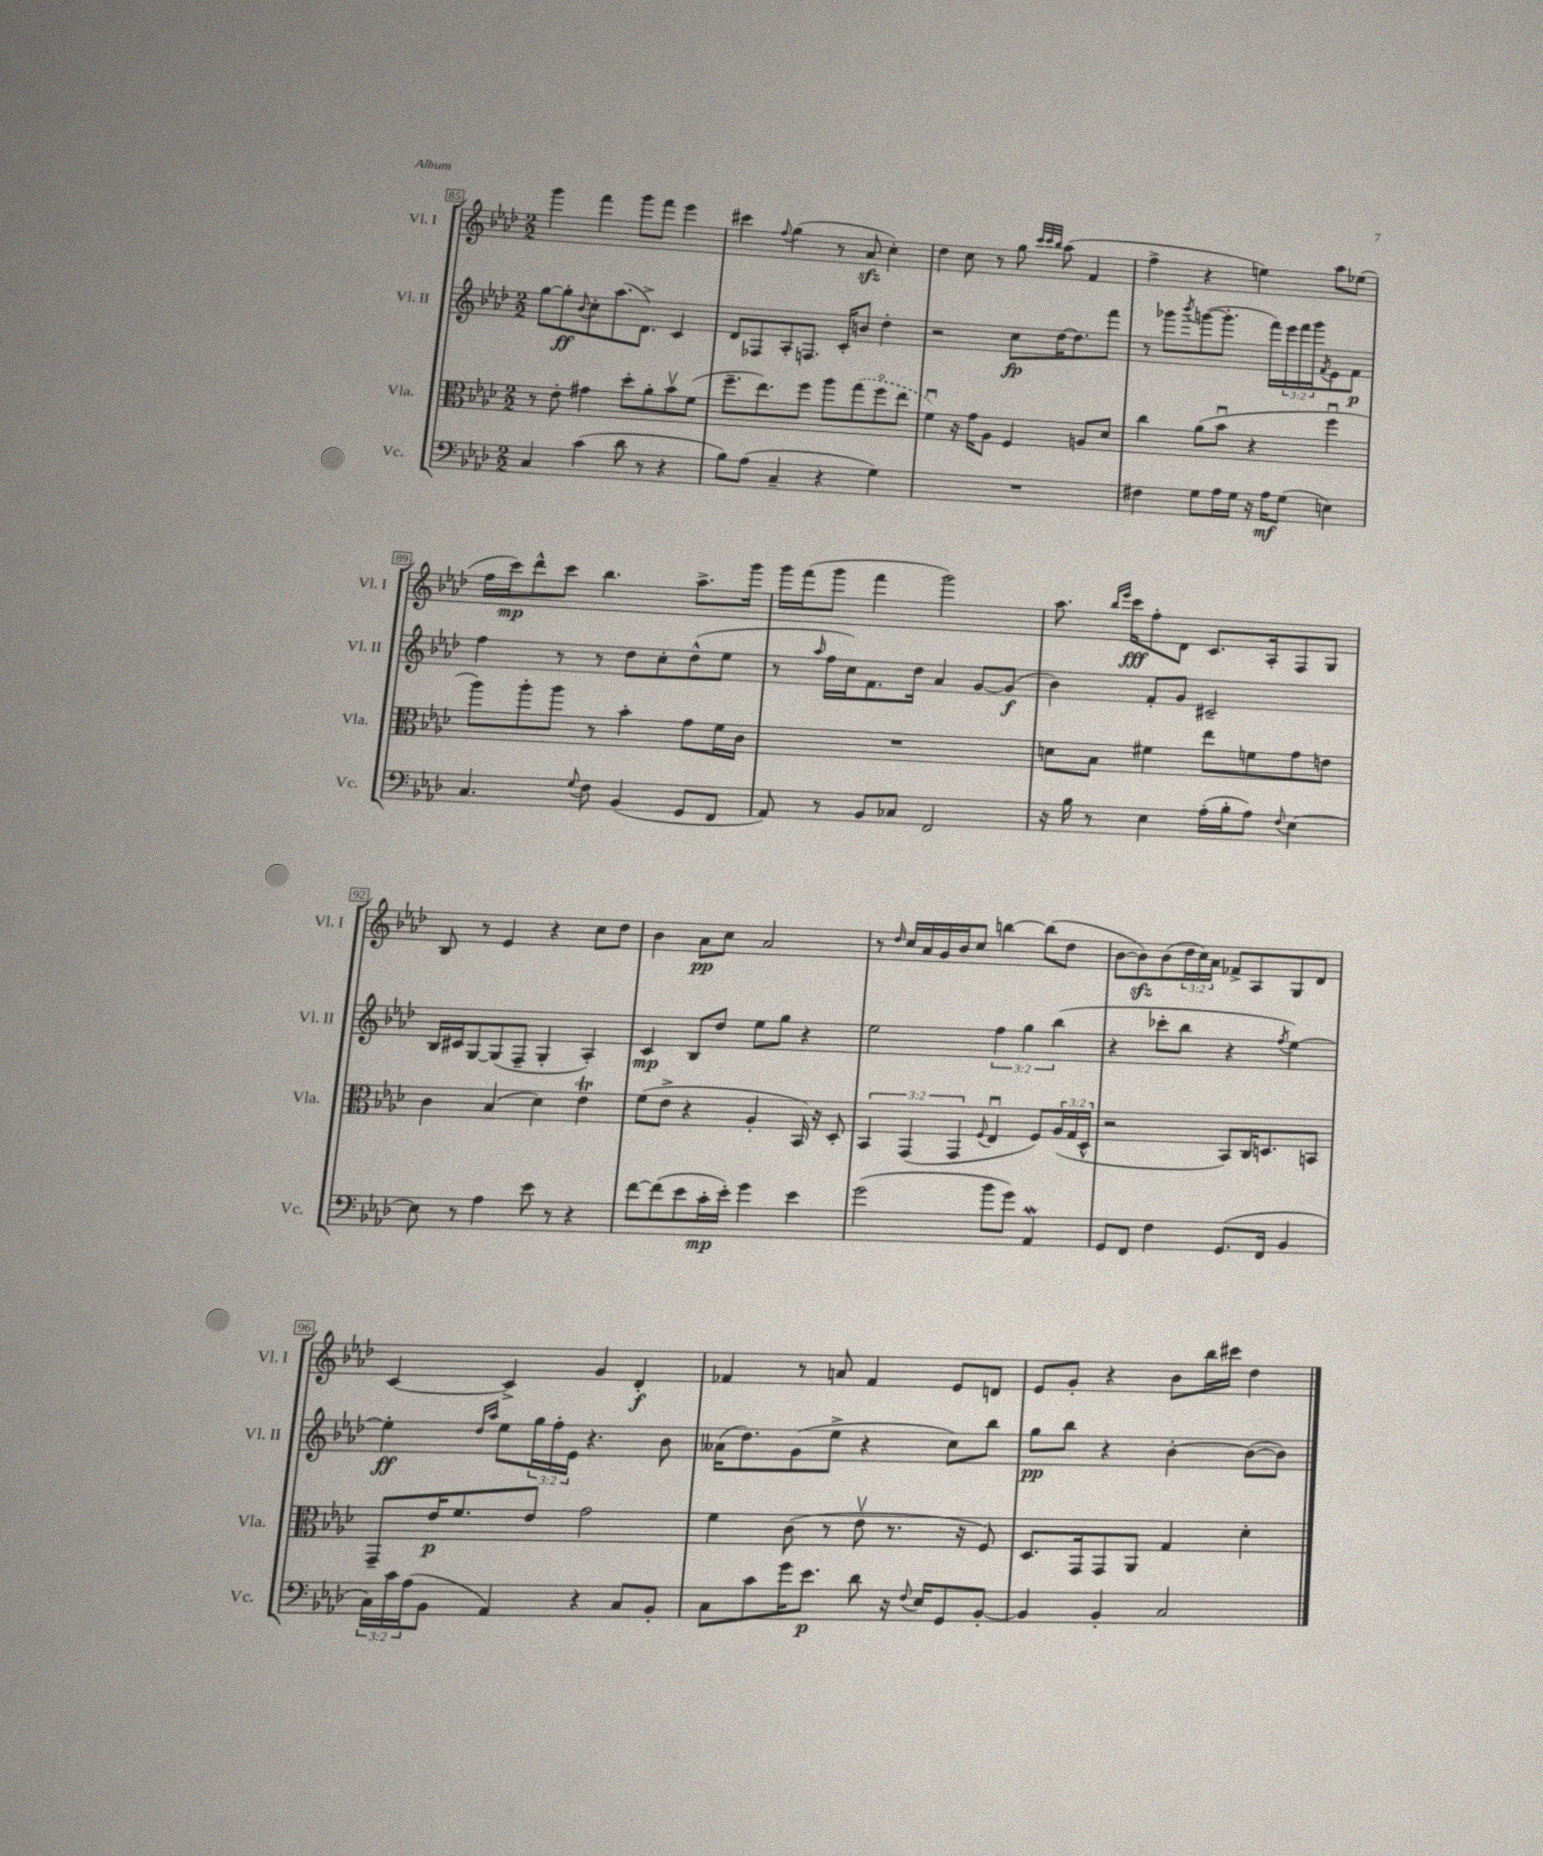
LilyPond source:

<<
\new StaffGroup <<
\new Staff = "s0" \with { instrumentName = "Vl. I" shortInstrumentName = "Vl. I" } {
    \clef treble \key aes \major \numericTimeSignature \time 2/2 \override Staff.TupletNumber.text = #tuplet-number::calc-fraction-text
    g'''4 f'''4 g'''8 f'''8 ees'''4 |
    cis'''4 \appoggiatura { f''8 } g''4( r8 aes'8\sfz c''4-.) |
    des''4 c''8 r8 g''8 \grace { c'''32 c'''32 bes''32 } aes''8( f'4 |
    f''4-> r4 e''4) aes''8 ees''8( |
    f''16 c'''16\mp) des'''8-^ c'''8 bes''4. aes''8.-> g'''16 |
    g'''16 f'''16( g'''8 f'''4 g'''2) |
    aes''8. \grace { bes''16 ees'''16 } c'''16\fff f''8-. des'8 c'8. aes16-. f8 g8 |
    bes8 r8 ees'4 r4 c''8 des''8 |
    bes'4 aes'8\pp c''8 aes'2 |
    r8 \grace { des''16 } c''16 aes'16 g'16 bes'16 c''8 b''4~ b''8( des''8 |
    bes'8~ bes'8\sfz) bes'8( \tuplet 3/2 { des''16 c''16) aes'16 } fes'8-> aes8 g8 des'8 |
    c'4~ c'4-> g'4 des'4-.\f |
    fes'4 r8 a'8 fes'4 ees'8 d'8 |
    ees'8 g'8-. r4 bes'8 bes''16 cis'''16 des''4 \bar "|." |
}
\new Staff = "s1" \with { instrumentName = "Vl. II" shortInstrumentName = "Vl. II" } {
    \clef treble \key aes \major \numericTimeSignature \time 2/2 \override Staff.TupletNumber.text = #tuplet-number::calc-fraction-text
    g''8~ g''8-.\ff \appoggiatura { bes'8 } c''8-. aes''8.( des'8.->) c'4 |
    des'8 fes8 aes8-. f8. c'16-. b'8 des''4-. |
    r2 c''8\fp des''16~ des''8. f'''8 |
    r8 ges'''8 \acciaccatura { bes'''8 } g'''8~( g'''8.-. f'''16) \tuplet 3/2 { ees'''16 f'''16 g'''16 } \acciaccatura { f'8 } ees'8 f'8\p |
    f''4 r8 r8 des''8 c''8-. des''8-^( ees''8 |
    r8 \grace { aes''16 } f''16 c''16) f'8. des''16 aes'4 g'8~ g'8\f( |
    bes'4) f'8-. g'8 cis'2-- |
    bes16 cis'16 g8~ g8( f8-- g4-. aes4-.) |
    c'4\mp bes8 des''8 ees''8 g''8 r4 |
    ees''2 \tuplet 3/2 { f''4 g''4 bes''4( } |
    r4 ces'''8-. bes''8 r4 \acciaccatura { f''8 } ees''4~) |
    ees''4-.\ff \grace { des''16 aes''16 } ees''8 \tuplet 3/2 { g''16 f''16-. ees'16 } r4. bes'8 |
    aeses'16( des''8.) g'8( ees''8-> r4 c''8) bes''8 |
    g''8\pp bes''8 r4 bes'4~-. bes'8~( bes'8) \bar "|." |
}
\new Staff = "s2" \with { instrumentName = "Vla." shortInstrumentName = "Vla." } {
    \clef alto \key aes \major \numericTimeSignature \time 2/2 \override Staff.TupletNumber.text = #tuplet-number::calc-fraction-text
    r8 ees'8-. gis'4 des''8-. aes'8-. bes'8\upbow f'8( |
    f''8.-- ees''8.) f''8 aes''8 \once \slurDashed g''8( f''8\flageolet ees''8 |
    f'4\downbow) r16 g'16 aes8 f4 a8 des'8 |
    c''4 aes'8( bes'8\downbow r4 f''4\downbow |
    aes''8) aes''8-. aes''8 r8 bes'4-. g'8 f'16 c'16 |
    R1 |
    d'8 bes8 fis'4 ees''8 f'8 g'8 e'8 |
    c'4 bes4( des'4) ees'4\trill |
    f'8( ees'8-> r4 aes4-. bes,16) r16 des8-. |
    \tuplet 3/2 { bes,4 g,4( g,4 } \appoggiatura { f8 } ees4\downbow f8) \tuplet 3/2 { aes16( g16 des16-^ } |
    r2 bes,8) c16 d8. b,8 |
    g,8-- ees'16\p f'8. ees'8 g'2 |
    f'4 c'8( r8 ees'8\upbow r8. r16 f8) |
    des8. g,16 g,8 aes,8 g4 des'4-. \bar "|." |
}
\new Staff = "s3" \with { instrumentName = "Vc." shortInstrumentName = "Vc." } {
    \clef bass \key aes \major \numericTimeSignature \time 2/2 \override Staff.TupletNumber.text = #tuplet-number::calc-fraction-text
    c4 c'4( des'8 r8 r4 |
    bes8) aes8( c4-- r4 g4) |
    R1 |
    fis4 g8 aes16 g16 r16 aes16\mf g8( e4) |
    c4. \appoggiatura { g8 } f8 bes,4( g,8 f,8 |
    aes,8) r8 bes,8 ces8 f,2 |
    r16 bes16 r8 ees4 aes16-.( bes16-. aes8) \appoggiatura { f8 } ees4~ |
    ees8 r8 aes4 ees'8 r8 r4 |
    f'8~ f'8( ees'8 c'16-.\mp ees'16-.) g'4 ees'4 |
    g'2( bes'8 g'8) aes,4\mordent |
    g,8 f,8 f4 g,8.( f,16 bes,4 |
    \tuplet 3/2 { c16) c'16 aes16( } bes,8 aes,4) r4 c8 bes,8-. |
    c8 c'8 g'16 ees'8.\p des'8 r16 \appoggiatura { f8 } ees16 g,8 bes,8~-. |
    bes,4 bes,4-. c2 \bar "|." |
}
>>
>>
\layout { \context { \Score currentBarNumber = #85 \override BarNumber.stencil = #(make-stencil-boxer 0.1 0.3 ly:text-interface::print) } }
